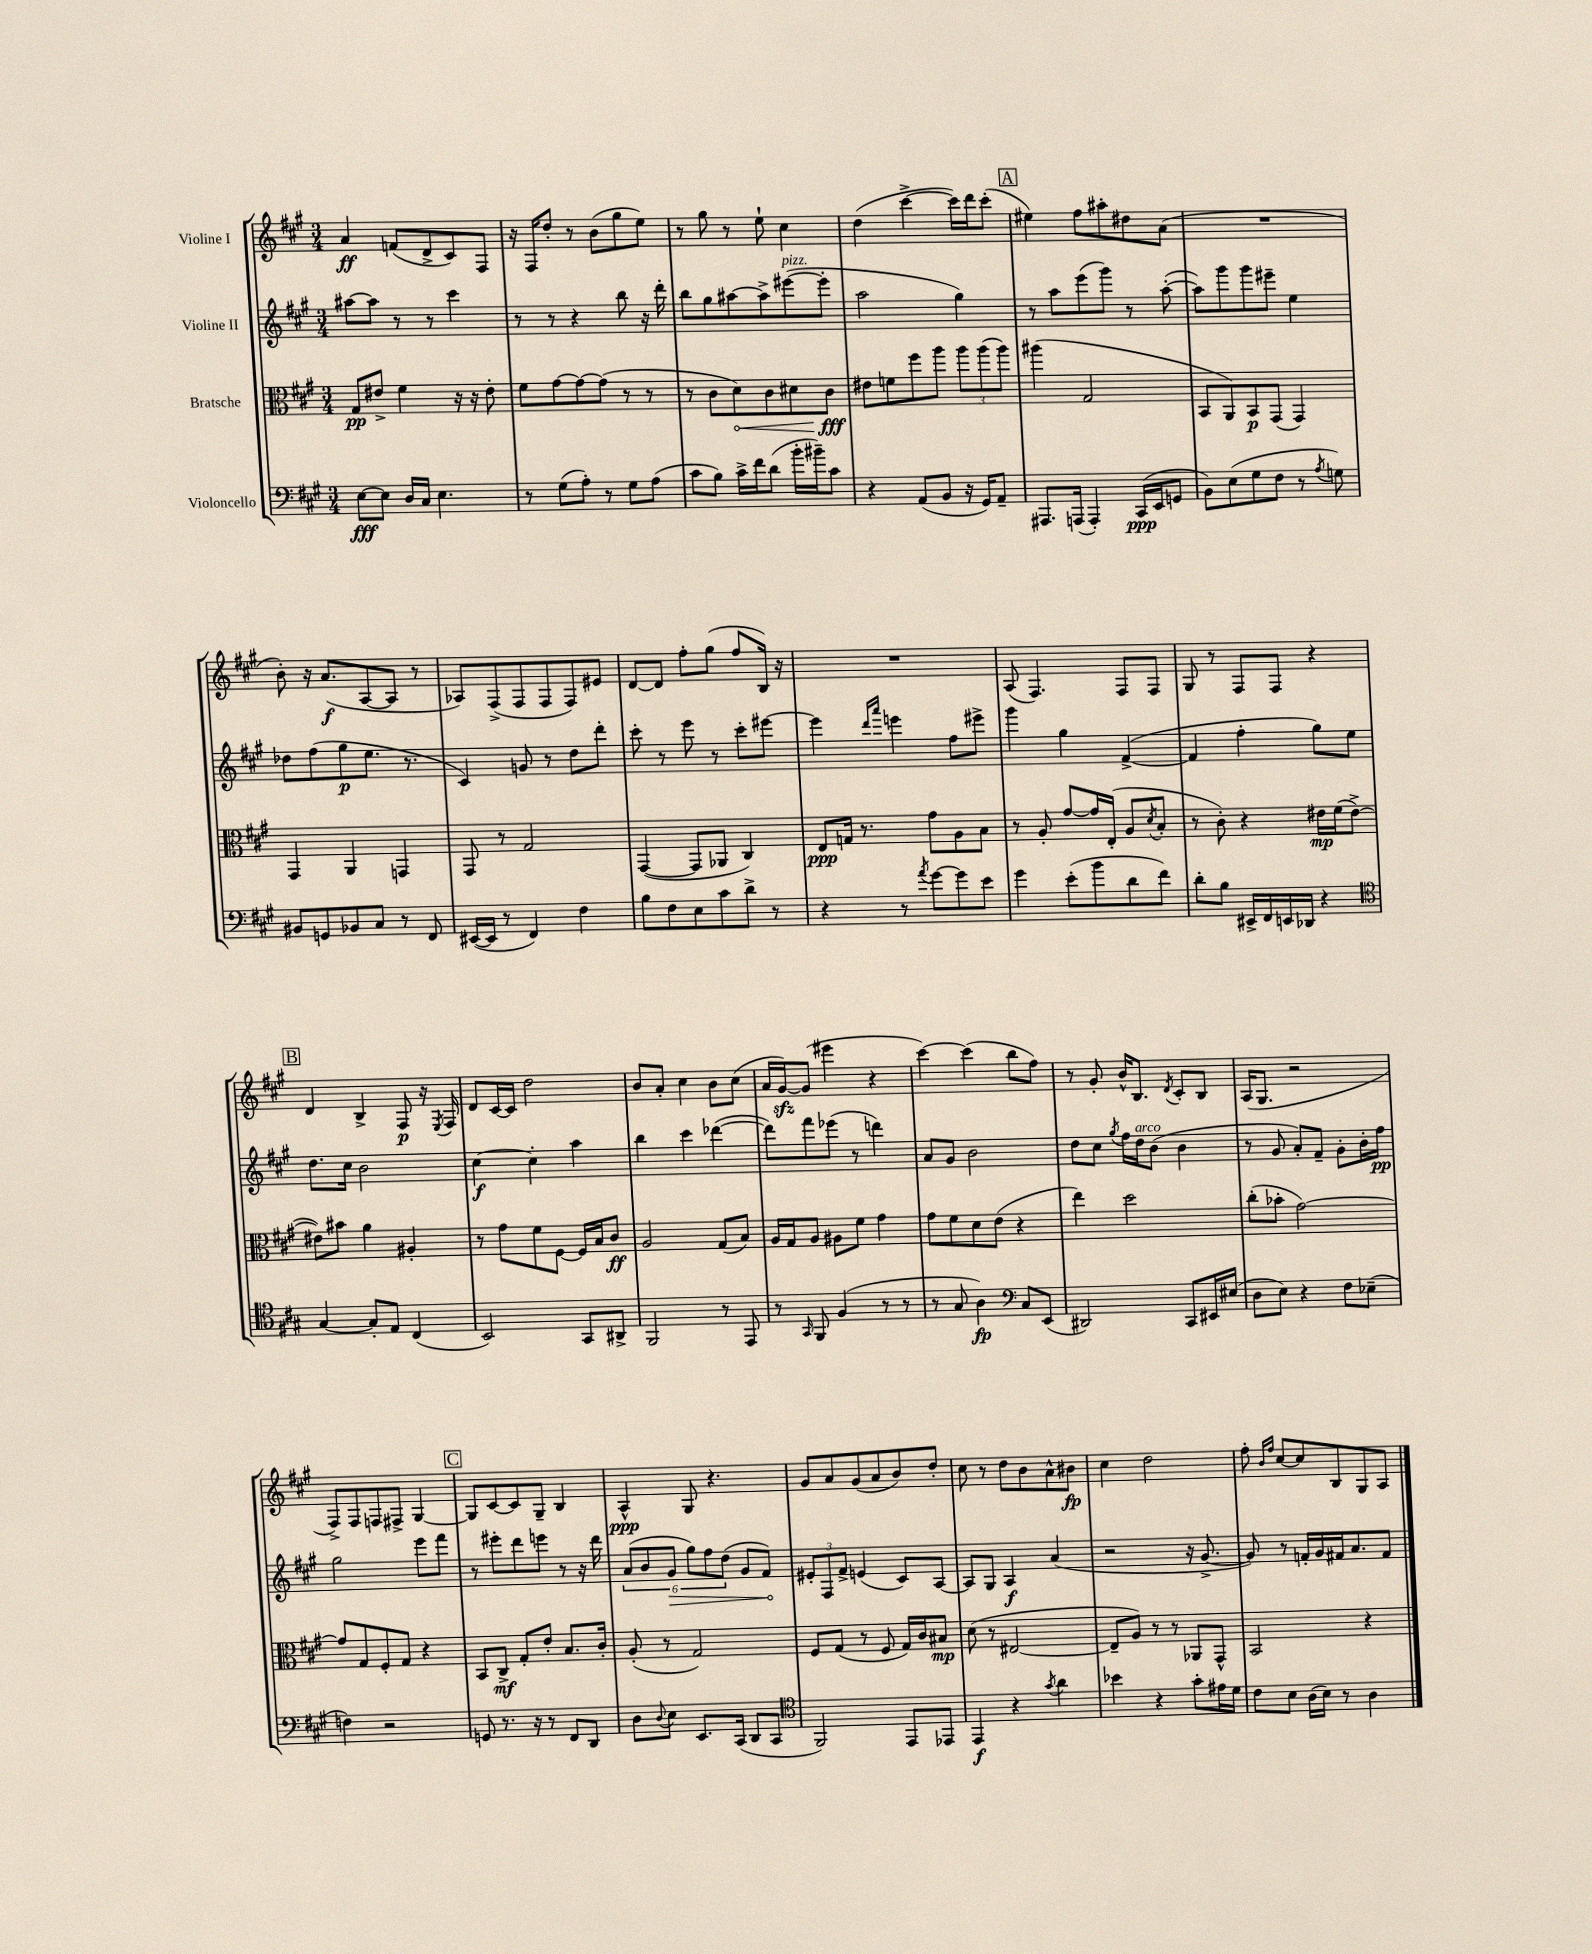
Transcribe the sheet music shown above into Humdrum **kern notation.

**kern	**dynam	**kern	**dynam	**kern	**dynam	**kern	**dynam
*part4	*part4	*part3	*part3	*part2	*part2	*part1	*part1
*staff4	*staff4	*staff3	*staff3	*staff2	*staff2	*staff1	*staff1
*I"Violoncello	*	*I"Bratsche	*	*I"Violine II	*	*I"Violine I	*
*clefF4	*	*clefC3	*	*clefG2	*	*clefG2	*
*k[f#c#g#]	*	*k[f#c#g#]	*	*k[f#c#g#]	*	*k[f#c#g#]	*
*M3/4	*	*M3/4	*	*M3/4	*	*M3/4	*
=1	=1	=1	=1	=1	=1	=1	=1
[8E\L	fff	8G#/L	pp	[8aa#X\L	.	4a/	ff
8E\J]	.	8e#X^/J	.	8aa#\J]	.	.	.
16D/LL	.	4f#\	.	8r	.	(8fn/L	.
16C#/JJ	.	.	.	.	.	.	.
4.E\	.	.	.	8r	.	8d^/	.
.	.	16r	.	4ccc#\	.	8c#/)	.
.	.	16r	.	.	.	.	.
.	.	8e#'\	.	.	.	8F#/J	.
=2	=2	=2	=2	=2	=2	=2	=2
8r	.	8f#\L	.	8r	.	16r	.
.	.	.	.	.	.	16F#/KL	.
(8G#\L	.	[8g#\	.	8r	.	8dd'/J	.
8A'\J)	.	8g#\_	.	4r	.	8r	.
8r	.	(8g#\J]	.	.	.	(8b\L	.
8G#\L	.	8r	.	8bb\	.	8gg#\	.
(8A\J	.	8r	.	16r	.	8ee\J)	.
.	.	.	.	16ddd'\	.	.	.
=3	=3	=3	=3	=3	=3	=3	=3
8c#\L	.	8r	.	8bb\L	.	8r	.
8B\J)	.	8c#\L	.	8gg#\	.	8gg#\	.
!	!	!	!LO:HP:b	!	!	!	!
16c#^\LL	.	8d\)	<	[8aa#X\	.	8r	.
16f#\J	.	.	.	.	.	.	.
(8d\J	.	8c#\	.	8aa#^\]	.	8ee`\	.
!	!	!	!	!LO:TX:a:i:t=pizz.	!	!	!
16b'\LL	.	8d#X\	.	([8eee#X\	.	4cc#\	.
16b#X~\J)	.	.	.	.	.	.	.
8c#\J	.	8c#\J	fff	8eee#'\J]	.	.	.
.	.	.	[	.	.	.	.
=4	=4	=4	=4	=4	=4	=4	=4
4r	.	8e#X\L	.	2aa\	.	(4dd\	.
.	.	8fn\	.	.	.	.	.
(8AA/L	.	8ff#\	.	.	.	[4ccc#^\	.
8BB/J	.	8aa\J	.	.	.	.	.
16r	.	12aa\L	.	4gg#\)	.	16ccc#\LL])	.
16GG#/KL)	.	.	.	.	.	16ddd\J	.
.	.	(12aa\	.	.	.	.	.
8AA~/J	.	.	.	.	.	(8ccc#'\J	.
.	.	12aa\J)	.	.	.	.	.
!!LO:REH:place=s1:t=A
=5	=5	=5	=5	=5	=5	=5	=5
8.AAA#X/L	.	(4aa#X\	.	8r	.	4ee#X\)	.
.	.	.	.	8aa\L	.	.	.
(16AAAn/Jk	.	.	.	.	.	.	.
4AAA'/)	.	2G#/	.	(8eee\	.	8ff#\L	.
.	.	.	.	8ggg#\J)	.	8aa#X'\	.
(16CC#/LL	ppp	.	.	8r	.	8dd#X\	.
16EE/J	.	.	.	.	.	.	.
8GGn/J	.	.	.	([8aa'\	.	(8a\J	.
=6	=6	=6	=6	=6	=6	=6	=6
8BB\L)	.	8BB/L	.	8aa\L])	.	2.r	.
(8E\	.	8AA/)	.	8ggg#\	.	.	.
8G#\	.	8BB/	p	8ggg#\	.	.	.
8F#\J	.	(8GG#/J	.	8eee#X~\J	.	.	.
8r	.	4GG#/)	.	4ee\	.	.	.
8qA/	.	.	.	.	.	.	.
8Gn\)	.	.	.	.	.	.	.
!!LO:LB:g=z
=7	=7	=7	=7	=7	=7	=7	=7
8BB#X/L	.	4GG#/	.	8dd-X\L	.	8b'\)	.
8GGn/	.	.	.	(8ff#\	.	16r	.
.	.	.	.	.	.	(8.a/L	f
8BB-X/	.	4AA/	.	8gg#\	p	.	.
8C#/J	.	.	.	8.ee\J	.	[8A/	.
8r	.	4GGn/	.	.	.	8A/J]	.
.	.	.	.	8.r	.	.	.
8FF#/	.	.	.	.	.	8r	.
=8	=8	=8	=8	=8	=8	=8	=8
([16EE#X/LL	.	8GG#/	.	4c#/)	.	8A-X/L)	.
16EE#/JJ]	.	.	.	.	.	.	.
8r	.	8r	.	.	.	(8F#^/	.
4FF#/)	.	2G#/	.	8gn/	.	8F#/	.
.	.	.	.	8r	.	8F#/	.
4F#\	.	.	.	8dd\L	.	8F#/)	.
.	.	.	.	8ddd'\J	.	8e#X/J	.
=9	=9	=9	=9	=9	=9	=9	=9
8B\L	.	([4GG#/	.	8ccc#'\	.	[8d/L	.
8F#\	.	.	.	8r	.	8d/J]	.
8E\	.	8GG#/L]	.	8eee\	.	8ff#'\L	.
8c#\	.	8AA-X/J	.	8r	.	(8gg#\J	.
8d^\J	.	4C#/)	.	8ccc#'\L	.	8ff#/L	.
8r	.	.	.	[8eee#X\J	.	16B/Jk)	.
.	.	.	.	.	.	16r	.
=10	=10	=10	=10	=10	=10	=10	=10
4r	.	8E/L	ppp	4eee#\]	.	2.r	.
.	.	16Gn/Jk	.	.	.	.	.
.	.	8.r	.	.	.	.	.
.	.	.	.	16qqddd/LL	.	.	.
.	.	.	.	16qqaaa/JJ	.	.	.
8r	.	.	.	4eeen\	.	.	.
8qa/	.	.	.	.	.	.	.
[8g#\L	.	8g#\L	.	.	.	.	.
8g#\]	.	8A\	.	8ff#\L	.	.	.
8e\J	.	8B\J	.	8eee#X^\J	.	.	.
=11	=11	=11	=11	=11	=11	=11	=11
4g#\	.	8r	.	4ggg#\	.	(8A/	.
.	.	8A'/	.	.	.	4.F#/)	.
(8e'\L	.	[8g#/L	.	4gg#\	.	.	.
8b\	.	16g#/L]	.	.	.	.	.
.	.	(16E'/JJ	.	.	.	.	.
8d\	.	8A/L	.	([4f#^/	.	8F#/L	.
.	.	8qd/	.	.	.	.	.
8f#\J)	.	8B'/J	.	.	.	8F#/J	.
=12	=12	=12	=12	=12	=12	=12	=12
8d'\L	.	8r	.	4f#/]	.	8G#/	.
8B\J	.	8c#'\)	.	.	.	8r	.
16EE#X^/LL	.	4r	.	4ff#'\	.	8F#/L	.
16FF#/	.	.	.	.	.	.	.
16EEn/	.	.	.	.	.	8F#/J	.
16DD-X/JJ	.	.	.	.	.	.	.
4r	.	16e#X\LL	mp	8gg#\L)	.	4r	.
.	.	(16f#\J	.	.	.	.	.
.	.	[8e#^\J	.	8ee\J	.	.	.
!!LO:LB:g=z
!!LO:REH:place=s1:t=B
=13	=13	=13	=13	=13	=13	=13	=13
*clefC4	*	*	*	*	*	*	*
[4G#/	.	8e#X\L])	.	8.dd\L	.	4d/	.
.	.	8b#X\J	.	.	.	.	.
.	.	.	.	16cc#\Jk	.	.	.
8G#'/L]	.	4a\	.	2b\	.	4B^/	.
8E/J	.	.	.	.	.	.	.
(4C#/	.	4A#X'/	.	.	.	8F#/	p
.	.	.	.	.	.	16r	.
.	.	.	.	.	.	8qE/	.
.	.	.	.	.	.	16F#/	.
=14	=14	=14	=14	=14	=14	=14	=14
2BB/)	.	8r	.	[4cc#\	f	8d/L	.
.	.	8g#\L	.	.	.	[16c#/L	.
.	.	.	.	.	.	16c#/JJ]	.
.	.	8f#\	.	4cc#'\]	.	2dd\	.
.	.	[8F#\J	.	.	.	.	.
8GG#/L	.	16F#/LL]	.	4aa\	.	.	.
.	.	16B/J	.	.	.	.	.
8AA#X^/J	.	8c#/J	ff	.	.	.	.
=15	=15	=15	=15	=15	=15	=15	=15
2FF#/	.	2A/	.	4bb\	.	8b/L	.
.	.	.	.	.	.	8a'/J	.
.	.	.	.	4ccc#\	.	4cc#\	.
8r	.	(8G#/L	.	([4ddd-X\	.	8b\L	.
8EE/	.	8B/J)	.	.	.	(8cc#\J	.
=16	=16	=16	=16	=16	=16	=16	=16
8r	.	16A/LL	.	8ddd-\L])	.	16a/LL	.
.	.	16G#/J	.	.	.	[16g#zz/J)	.
16qqGG#/	.	.	.	.	.	.	.
8FF#/	.	8A/J	.	8fff#\	.	(8g#/J]	.
(4F#/	.	8A#X\L	.	(8eee-X\J	.	4eee#X\	.
.	.	8f#\J	.	8r	.	.	.
8r	.	4g#\	.	4dddn\)	.	4r	.
8r	.	.	.	.	.	.	.
=17	=17	=17	=17	=17	=17	=17	=17
8r	.	8g#\L	.	8a/L	.	[4ccc#\)	.
8G#/	.	8f#\	.	8g#/J	.	.	.
4A\)	fp	8d\	.	2b\	.	(4ccc#\]	.
.	.	(8e\J	.	.	.	.	.
*clefF4	*	*	*	*	*	*	*
8C#/L	.	4r	.	.	.	8bb\L	.
(8EE/J	.	.	.	.	.	8ff#\J)	.
=18	=18	=18	=18	=18	=18	=18	=18
2DD#X/)	.	4ee\)	.	8dd\L	.	8r	.
.	.	.	.	8cc#\J	.	8g#'/	.
.	.	.	.	8qgg#/	.	.	.
.	.	2dd\	.	16ff#\LL	.	16b^^/KL	.
!	!	!	!	!LO:TX:a:i:t=arco	!	!	!
.	.	.	.	16dd\J	.	8.B/J	.
.	.	.	.	(8b\J	.	.	.
.	.	.	.	.	.	8qd/	.
8CC#/L	.	.	.	4b\	.	8c#'/L	.
16EE#X/L	.	.	.	.	.	8B/J	.
(16E#X/JJ	.	.	.	.	.	.	.
=19	=19	=19	=19	=19	=19	=19	=19
8D\L	.	(8cc#'\L	.	8r	.	(16A/KL	.
.	.	.	.	.	.	8.G#/J	.
8E\J)	.	8b-X'\J	.	8g#/	.	.	.
4r	.	[2g#\)	.	8a'/L)	.	2r	.
.	.	.	.	8f#~/J	.	.	.
8F#\L	.	.	.	8g#'\L	.	.	.
(8E-X~\J	.	.	.	16b'\L	.	.	.
.	.	.	.	16ff#\JJ	pp	.	.
!!LO:LB:g=z
=20	=20	=20	=20	=20	=20	=20	=20
4Fn\)	.	8g#/L]	.	2gg#\	.	8F#^/L)	.
.	.	8G#/	.	.	.	8F#/	.
2r	.	8F#'/	.	.	.	8Fn/	.
.	.	8G#/J	.	.	.	8F#X^/J	.
.	.	4r	.	8eee\L	.	[4G#/	.
.	.	.	.	8fff#\J	.	.	.
!!LO:REH:place=s1:t=C
=21	=21	=21	=21	=21	=21	=21	=21
8GGn/	.	8BB/L	.	8r	.	8G#/L]	.
8.r	.	8C#^/J	mf	8eee#X'\L	.	[8c#/	.
.	.	8G#'/L	.	8ddd\	.	8c#/]	.
16r	.	.	.	.	.	.	.
8r	.	8e'/J	.	8eeen\J	.	8G#~/J	.
8FF#/L	.	8.B/L	.	8r	.	4B/	.
8DD/J	.	.	.	16r	.	.	.
.	.	16c#'/Jk	.	16ddd\	.	.	.
=22	=22	=22	=22	=22	=22	=22	=22
8D\L	.	(8A'/	.	(12a/L	.	4A^^/	ppp
.	.	.	.	12b/	.	.	.
8qqD/	.	.	.	.	.	.	.
8E\J	.	8r	.	.	.	.	.
!	!	!	!	!	!LO:HP:b	!	!
.	.	.	.	12g#/J	>	.	.
8.EE/L	.	2G#/)	.	12gg#\L)	.	8G#/	.
.	.	.	.	12ff#\	.	.	.
.	.	.	.	.	.	4.r	.
.	.	.	.	(12dd\J	.	.	.
(16CC#/Jk	.	.	.	.	.	.	.
8DD/L	.	.	.	8g#/L	.	.	.
8CC#/J	.	.	.	8f#/J)	.	.	.
.	.	.	.	.	]	.	.
=23	=23	=23	=23	=23	=23	=23	=23
*clefC4	*	*	*	*	*	*	*
2FF#/)	.	8F#/L	.	12e#X'/L	.	8g#/L	.
.	.	.	.	12F#/	.	.	.
.	.	(8G#/J	.	.	.	8a/	.
.	.	.	.	12f#^/J	.	.	.
.	.	8r	.	(4en/	.	(8g#/	.
.	.	8F#/	.	.	.	8a/	.
8EE/L	.	16G#/LL)	.	8c#/L)	.	8b/)	.
.	.	16c#/J	.	.	.	.	.
8EE-X/J	.	8B#X/J	mp	[8A/J	.	8dd'/J	.
=24	=24	=24	=24	=24	=24	=24	=24
4EE/	f	(8d\	.	8A/L]	.	8cc#\	.
.	.	8r	.	8G#/J	.	8r	.
4r	.	[2E#X/	.	4A/	f	8dd\L	.
.	.	.	.	.	.	8b\	.
8qg#/	.	.	.	.	.	.	.
4a\	.	.	.	(4a/	.	8a^^\	.
.	.	.	.	.	.	8b#X\J	fp
=25	=25	=25	=25	=25	=25	=25	=25
4b-X\	.	8E#~/L]	.	2r	.	4cc#\	.
.	.	8A/J)	.	.	.	.	.
4r	.	8r	.	.	.	2dd\	.
.	.	8r	.	.	.	.	.
8g#'\L	.	8AA-X/L	.	16r	.	.	.
.	.	.	.	[8.g#^/	.	.	.
16e#X\L	.	8GG#^^/J	.	.	.	.	.
16d\JJ	.	.	.	.	.	.	.
=26	=26	=26	=26	=26	=26	=26	=26
8c#\L	.	2BB/	.	8g#/])	.	8ff#'\	.
.	.	.	.	.	.	16qqb/LL	.
.	.	.	.	.	.	16qqff#/JJ	.
8B\J	.	.	.	8r	.	[8cc#/L	.
(16A\LL	.	.	.	16fn'/LL	.	8cc#/]	.
16B\JJ)	.	.	.	16g#/	.	.	.
8r	.	.	.	16f#X/J	.	8B/	.
.	.	.	.	8.a/	.	.	.
4A\	.	4r	.	.	.	8G#/	.
.	.	.	.	8f#/J	.	8A/J	.
==	==	==	==	==	==	==	==
*-	*-	*-	*-	*-	*-	*-	*-
